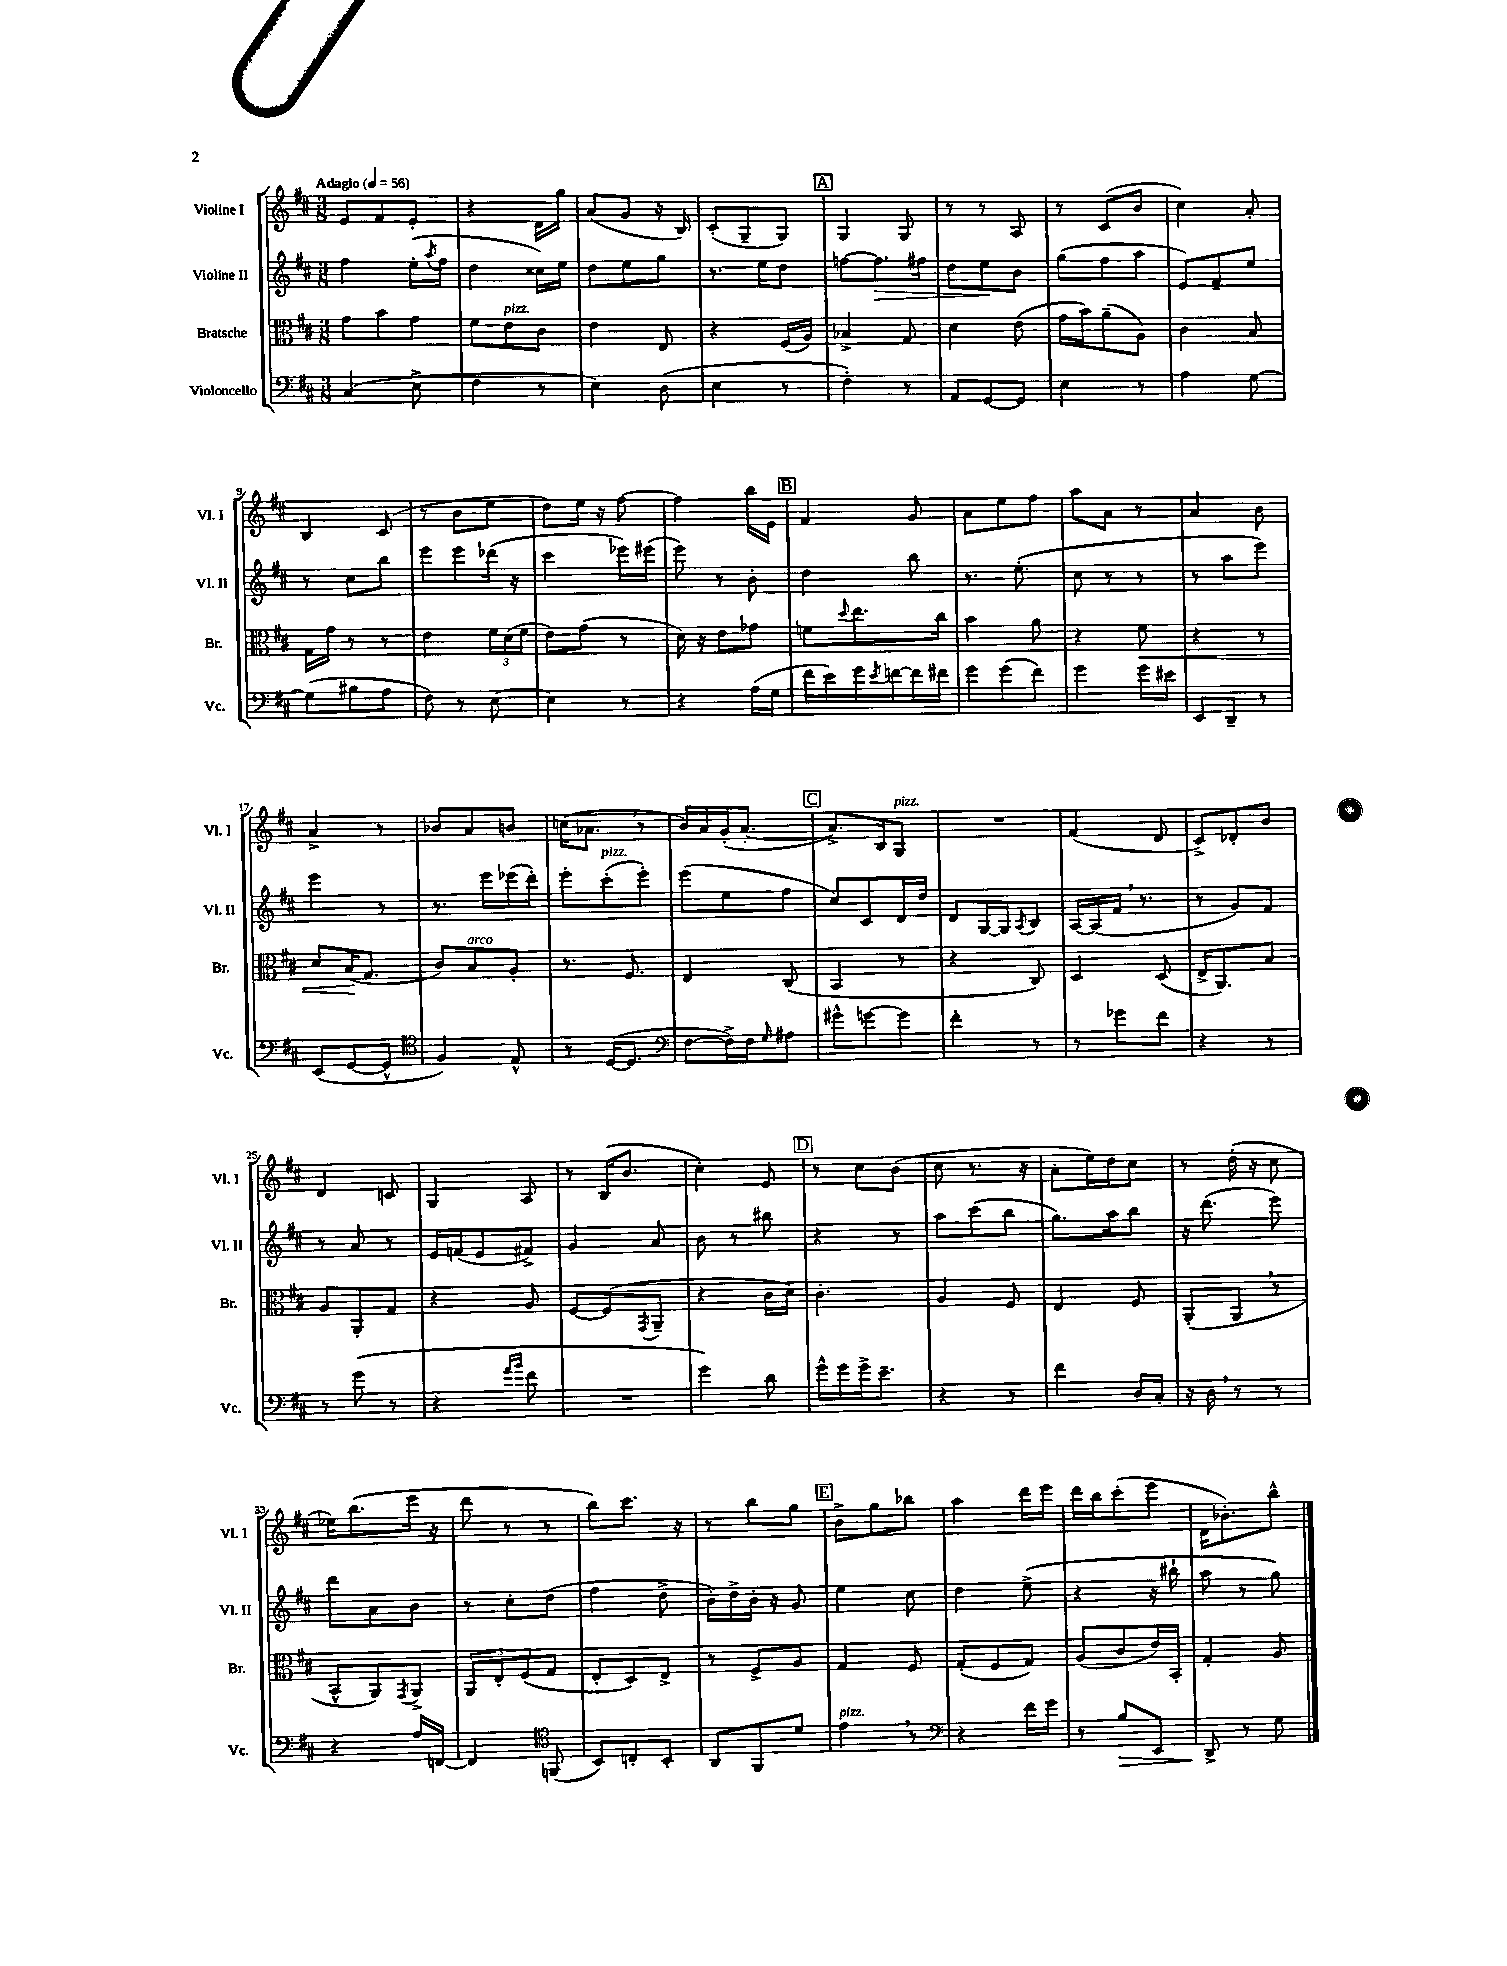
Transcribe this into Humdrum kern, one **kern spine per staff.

**kern	**kern	**kern	**kern
*staff4	*staff3	*staff2	*staff1
*clefF4	*clefC3	*clefG2	*clefG2
*k[f#c#]	*k[f#c#]	*k[f#c#]	*k[f#c#]
*M3/8	*M3/8	*M3/8	*M3/8
*MM56	*MM56	*MM56	*MM56
(4C#/	8g\L	4ff#\	8e/L
.	8b\	.	8f#/
8E^\	8g\J	(16ee'\LL	8e'/J
.	.	8qaa/	.
.	.	16ff#\JJ	.
=	=	=	=
4F#\	8f#\L	4dd\	4r
.	8e\	.	.
8r	8c#\J	16cc##\LL)	16d\LL
.	.	16ee\JJ	16gg\JJ
=	=	=	=
4E\)	4e\	8dd\L	(8a/L
.	.	8ee\	8g/J
(8D\	8E/	8gg\J	16r
.	.	.	16B/)
=	=	=	=
4E\	4r	8.r	(8c#'/L
.	.	.	8G~/
.	.	16ee\LK	.
8r	(16F#/LL	8dd\J	8G/J)
.	16A/JJ)	.	.
=	=	=	=
4F#'\)	4B-^/	[8ff\L	4G/
.	.	8.ff\]	.
8r	8G/	.	8G/
.	.	16ff#\Jk	.
=	=	=	=
8AA/L	4d\	8dd\L	8r
[8GG/	.	8ee\	8r
8GG/]J	(8e\	8b\J	8A/
=	=	=	=
4E\	16g\LL	(8gg\L	8r
.	16b\J)	.	.
.	(8a~\	8ff#\	(8c#/L
8r	8A\J)	8aa\J	8b/J
=	=	=	=
4A\	4c#\	8e/L)	4cc#\)
.	.	8f#~/	.
[8G\	8B/	8ee/J	8a'/
=	=	=	=
(8G\]L	16G\LL	8r	4B/
.	16g\JJ	.	.
8B#\	8r	8cc#\L	.
8A\J	8r	8bb\J	(8c#/
=	=	=	=
8F#\)	4e\	8eee\L	8r
8r	.	8eee\	8b\L
[8E\	24f#\LL	(16ddd-\Jk	8ee\J
.	(24d\	.	.
.	.	16r	.
.	24f#\JJ	.	.
=	=	=	=
4E\]	8e\L)	4ccc#\	8dd\L)
.	(8g\J	.	16ee\Jk
.	.	.	16r
8r	8r	16eee-\LL)	[8ff#\
.	.	(16eee#\JJ	.
=	=	=	=
4r	16d\)	8eee\)	4ff#\]
.	16r	.	.
.	8e\L	8r	.
(16A\LL	8g-\J	8b'\	16bb\LL
16G\JJ	.	.	16e\JJ
=	=	=	=
16f#\LL	8f\L	4dd\	4f#/
16e\)	.	.	.
.	8qqdd/	.	.
16g\	8.ee\	.	.
8qe/	.	.	.
[16f\	.	.	.
16f\]	.	8bb\	8g/
16f#\JJ	16cc#\Jk	.	.
=	=	=	=
8g\L	4b\	8.r	8a\L
(8g\	.	.	8ee\
.	.	(8.ee'\	.
8f#\J)	8a\	.	8ff#\J
=	=	=	=
4g\	4r	8cc#\	8aa\L
.	.	8r	8a\J
16g\LL	8f#\	8r	8r
16e#\JJ	.	.	.
=	=	=	=
8EE/L	4r	8r	4a/
8DD~/J	.	8aa\L	.
8r	8r	8eee\J)	8b\
=	=	=	=
(8EE/L	8d/L	4eee\	4a^/
[8GG/	(16B/K	.	.
.	8.G/J	.	.
8GG^^/]J	.	8r	8r
=	=	=	=
*clefC4	*	*	*
4F#/)	8c#/L)	8.r	8b-/L
.	8B/	.	8a/
.	.	16eee\LL	.
8E^^/	8A'/J	(16eee-\	8b/J
.	.	16ddd'\JJ)	.
=	=	=	=
8r	8.r	8eee'\L	(16cc\LK
.	.	.	8.a-\J
([16D/LK	.	(8ccc#'\	.
8.D/]J	8.F#/	.	.
.	.	8eee'\J)	8r
=	=	=	=
*clefF4	*	*	*
[8F#\L	4E/	(8eee\L	16b/LL)
.	.	.	16a/
16F#^\]L)	.	8ee\	(16g'/J
16F#\J	.	.	[8.a'/J
16qqG/	.	.	.
8A#\J	(8C#/	8ff#\J	.
=	=	=	=
8g#^^\L	4BB/	8cc#/L)	8.a^/]L)
[8g\	.	8c#/	.
.	.	.	16B/k
8g\]J	8r	16d/L	8G/J
.	.	16dd/JJ	.
=	=	=	=
4f#'\	4r	8d/L	4.r
.	.	[16G/L	.
.	.	16G/]J	.
.	.	8qA/	.
8r	8C#/)	8B/J	.
=	=	=	=
8r	4D/	[16A/LL	(4f#/
.	.	(16A/]	.
8g-\L	.	16f#/JJ	.
.	.	8.r	.
8f#\J	(8D/	.	8d/
=	=	=	=
4r	16E^/LK	8r	8c#^/L)
.	8.AA/)	.	.
.	.	8g/L)	8d-'/
8r	8B/J	8f#/J	8b/J
=	=	=	=
8r	8A/L	8r	4d/
(8g\	8AA'/	8a/	.
8r	8G/J	8r	8c/
=	=	=	=
4r	4r	16e/LL	4G/
.	.	(16f/J	.
.	.	8e/	.
16qqa/LL	.	.	.
16qqb/JJ	.	.	.
8f#\	8A/	8f#^/J)	8A/
=	=	=	=
4.r	[8F#/L	4g/	8r
.	(8F#/]	.	(16B/LK
.	.	.	8.b/J
.	8qGG/	.	.
.	8AA~/J	8a/	.
=	=	=	=
4g\)	4r	8b\	4cc#'\)
.	.	8r	.
8d\	16c#\LL	8bb#\	8e/
.	16d\JJ)	.	.
=	=	=	=
16g^^\LL	4.c#'\	4r	8r
16g\	.	.	.
16g^\J	.	.	8cc#\L
8.e~\J	.	.	.
.	.	8r	(8b\J
=	=	=	=
4r	4A/	8aa\L	8cc#\
.	.	(8ccc#\	8.r
8r	8F#/	8bb\J	.
.	.	.	16r
=	=	=	=
4f#\	4E/	8.gg\L)	8a'\L
.	.	.	16ee\L)
.	.	16aa\k	16dd\J
16D/LL	8F#/	8bb\J	8cc#\J
16C#'/JJ	.	.	.
=	=	=	=
16r	(8AA'/L	16r	8r
16D\	.	(8.ddd\	.
8r	8AA/J	.	(16dd'\
.	.	.	16r
8r	8r	8eee\)	8cc#\
=	=	=	=
4r	8BB^^/L	8ddd\L	16ee-\LK)
.	.	.	(8.bb\
.	8AA/)	8a\	.
.	8qGG/	.	.
16A/LL	8AA^/J	8b\J	16eee\Jk
[16FF/JJ	.	.	16r
=	=	=	=
4FF/]	12AA/L	8r	8ddd\
.	12E'/	.	.
.	.	8cc#'\L	8r
.	(12F#/	.	.
*clefC4	*	*	*
(8FF/	8G/J	(8dd\J	8r
=	=	=	=
8BB/L)	8E'/L	4ff#\	8bb\L)
8C'/	8D/)	.	8.ccc#\J
8BB'/J	8E^/J	8dd^\	.
.	.	.	16r
=	=	=	=
8AA/L	8r	16b'\LL)	8r
.	.	16dd^\	.
8FF#/	8F#^/L	16b'\JJ	8bb\L
.	.	16r	.
8d/J	8A/J	8g/	8gg\J
=	=	=	=
4e\	4G/	4ee\	8b^\L
.	.	.	8gg\
8r	8F#/	8cc#\	8bb-\J
=	=	=	=
*clefF4	*	*	*
4r	(8G'/L	4dd\	4aa\
.	8F#/	.	.
16f#\LL	8G/J)	(8ee^\	16ddd\LL
16g\JJ	.	.	16eee\JJ
=	=	=	=
8r	(8A/L	4r	16ddd\LL
.	.	.	16bb\J
8B/L	8c#/	.	(8ccc#'\
8EE/J	16e/L)	16r	8eee\J
.	16BB'/JJ	16bb#`\	.
=	=	=	=
8DD^/	4G'/	8aa\	16d\LK
.	.	.	8.b-'\)
8r	.	8r	.
8G\	8A/	8gg\)	8bb^^\J
==	==	==	==
*-	*-	*-	*-
